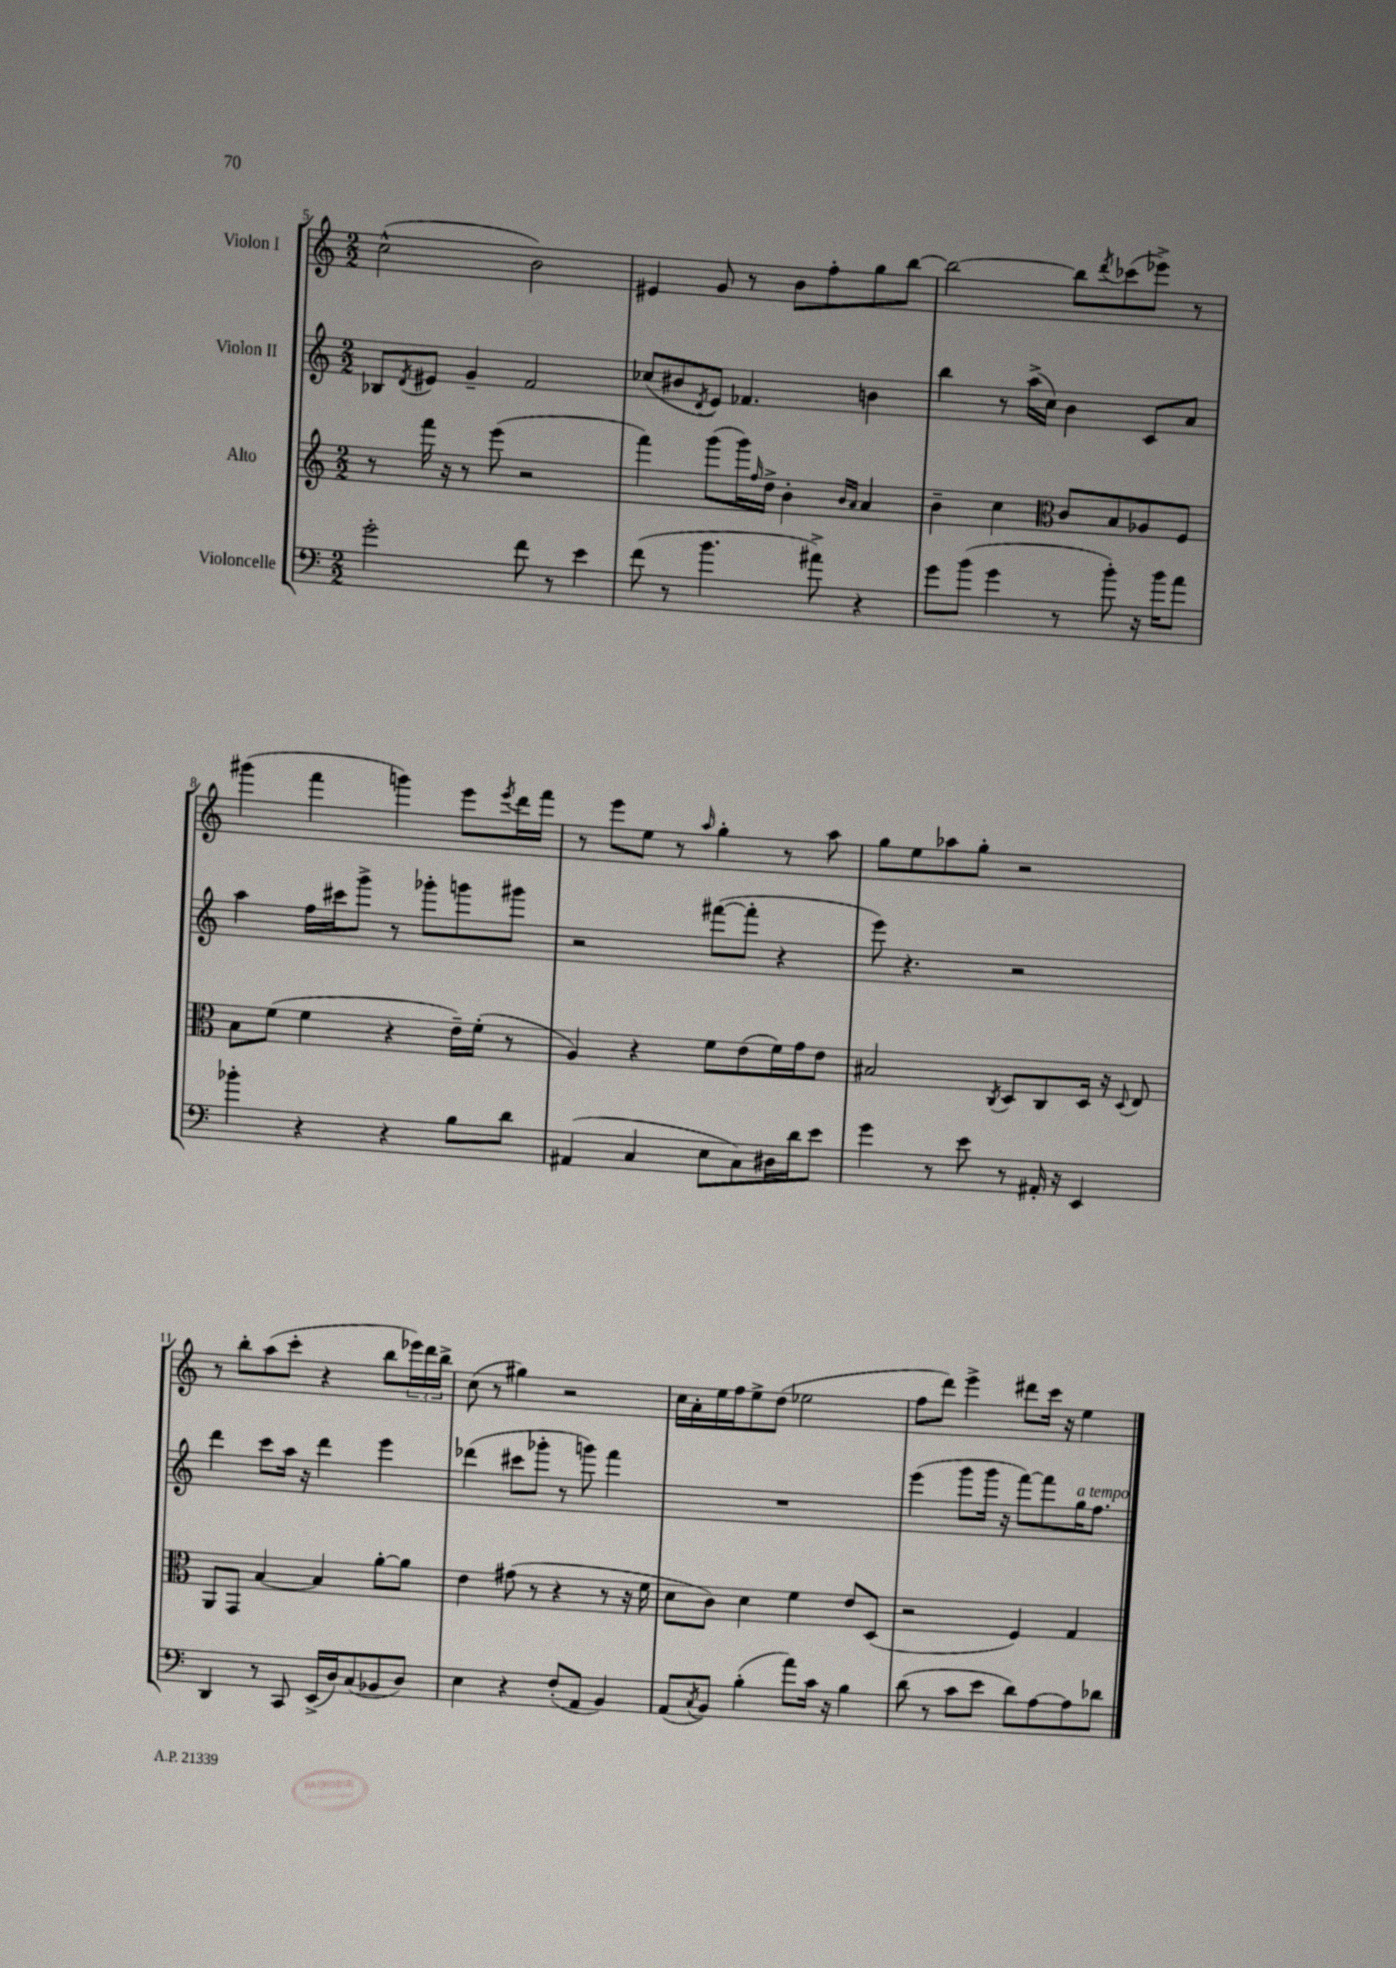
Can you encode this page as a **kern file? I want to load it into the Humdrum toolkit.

**kern	**kern	**kern	**kern
*staff4	*staff3	*staff2	*staff1
*clefF4	*clefG2	*clefG2	*clefG2
*k[]	*k[]	*k[]	*k[]
*M2/2	*M2/2	*M2/2	*M2/2
2g'	8r	8B-	(2cc^^
.	.	8qd	.
.	16fff	8e#	.
.	16r	.	.
.	8r	4g~	.
.	(8eee	.	.
8f	2r	2f	2b)
8r	.	.	.
4e	.	.	.
=	=	=	=
(8f	4fff)	(8cc-	4e#
8r	.	8b#	.
.	.	8qd	.
4.b	(8ggg	8e)	8g
.	16ggg)	4.f-	8r
.	16qqff	.	.
.	16dd^	.	.
.	4b'	.	8b
8a#^)	.	.	8ff'
.	16qqb	.	.
.	16qqa	.	.
4r	4a	4b	8gg
.	.	.	[8bb
=	=	=	=
8g	4b~	4bb	2bb_
(8b	.	.	.
4g	4cc	8r	.
.	.	(16aa^	.
.	.	16cc)	.
*	*clefC3	*	*
8r	8c	4b	8bb]
.	.	.	8qddd
8b')	8B	.	(8ccc-
16r	8A-	8c	8eee-^)
16b	.	.	.
8a	8F	8a	8r
=	=	=	=
4b-'	8B	4aa	(4ggg#
.	(8f	.	.
4r	4f	16ff	4fff
.	.	16ccc#	.
.	.	8ggg^	.
4r	4r	8r	4ggg)
.	.	8ggg-'	.
8B	16e~)	8ggg	8eee
.	(16f'	.	.
.	.	.	8qeee
8d	8r	8ggg#	16ddd
.	.	.	16fff
=	=	=	=
(4AA#	4A)	2r	8r
.	.	.	8eee
4C	4r	.	8ee
.	.	.	8r
.	.	.	16qqaa
8E	8f	([8fff#	4gg'
8C)	(8e	8fff#']	.
16D#	16f)	4r	8r
16d	16g	.	.
8e	8e	.	8aa
=	=	=	=
4g	2B#	8eee)	8gg
.	.	4.r	8ee
8r	.	.	8aa-
8e	.	.	8gg'
.	8qC	.	.
8r	8D	2r	2r
16AA#'	8C	.	.
16r	.	.	.
4EE	16D	.	.
.	16r	.	.
.	8qqD	.	.
.	8E	.	.
=	=	=	=
4DD	8AA	4ddd	8r
.	8GG	.	8bb'
8r	[4B	8ccc	(8aa
8CC	.	16aa	8ccc'
.	.	16r	.
(16EE^	4B]	4ddd	4r
16D)	.	.	.
(8C	.	.	.
8BB-	[8a'	4eee	8bb
8D)	8a]	.	24eee-)
.	.	.	24ddd
.	.	.	24bb^
=	=	=	=
4E	4e	(4ddd-	(8cc
.	.	.	8r
4r	(8g#	8ccc#	4gg#)
.	8r	8ggg-'	.
(8F'	4r	8r	2r
8AA	.	8ggg)	.
4BB)	8r	4fff	.
.	16r	.	.
.	16f	.	.
=	=	=	=
(8AA	8d	1r	16cc
.	.	.	16a'
8qC	.	.	.
8BB)	8c)	.	16ee
.	.	.	16ff
(4B'	4d	.	8ee^
.	.	.	(8dd
8a)	4f	.	2ee-
16c	.	.	.
16r	.	.	.
4B	8e	.	.
.	(8D	.	.
=	=	=	=
(8d	2r	(4eee	8ff
8r	.	.	8ddd)
8c	.	8ggg	4eee^
8e	.	16ggg	.
.	.	16r	.
8d)	4F)	[8fff)	8ddd#
[8A	.	8fff]	16ccc
.	.	.	16r
8A]	4G	16gg	4ee
.	.	8.ff	.
8d-	.	.	.
==	==	==	==
*-	*-	*-	*-
